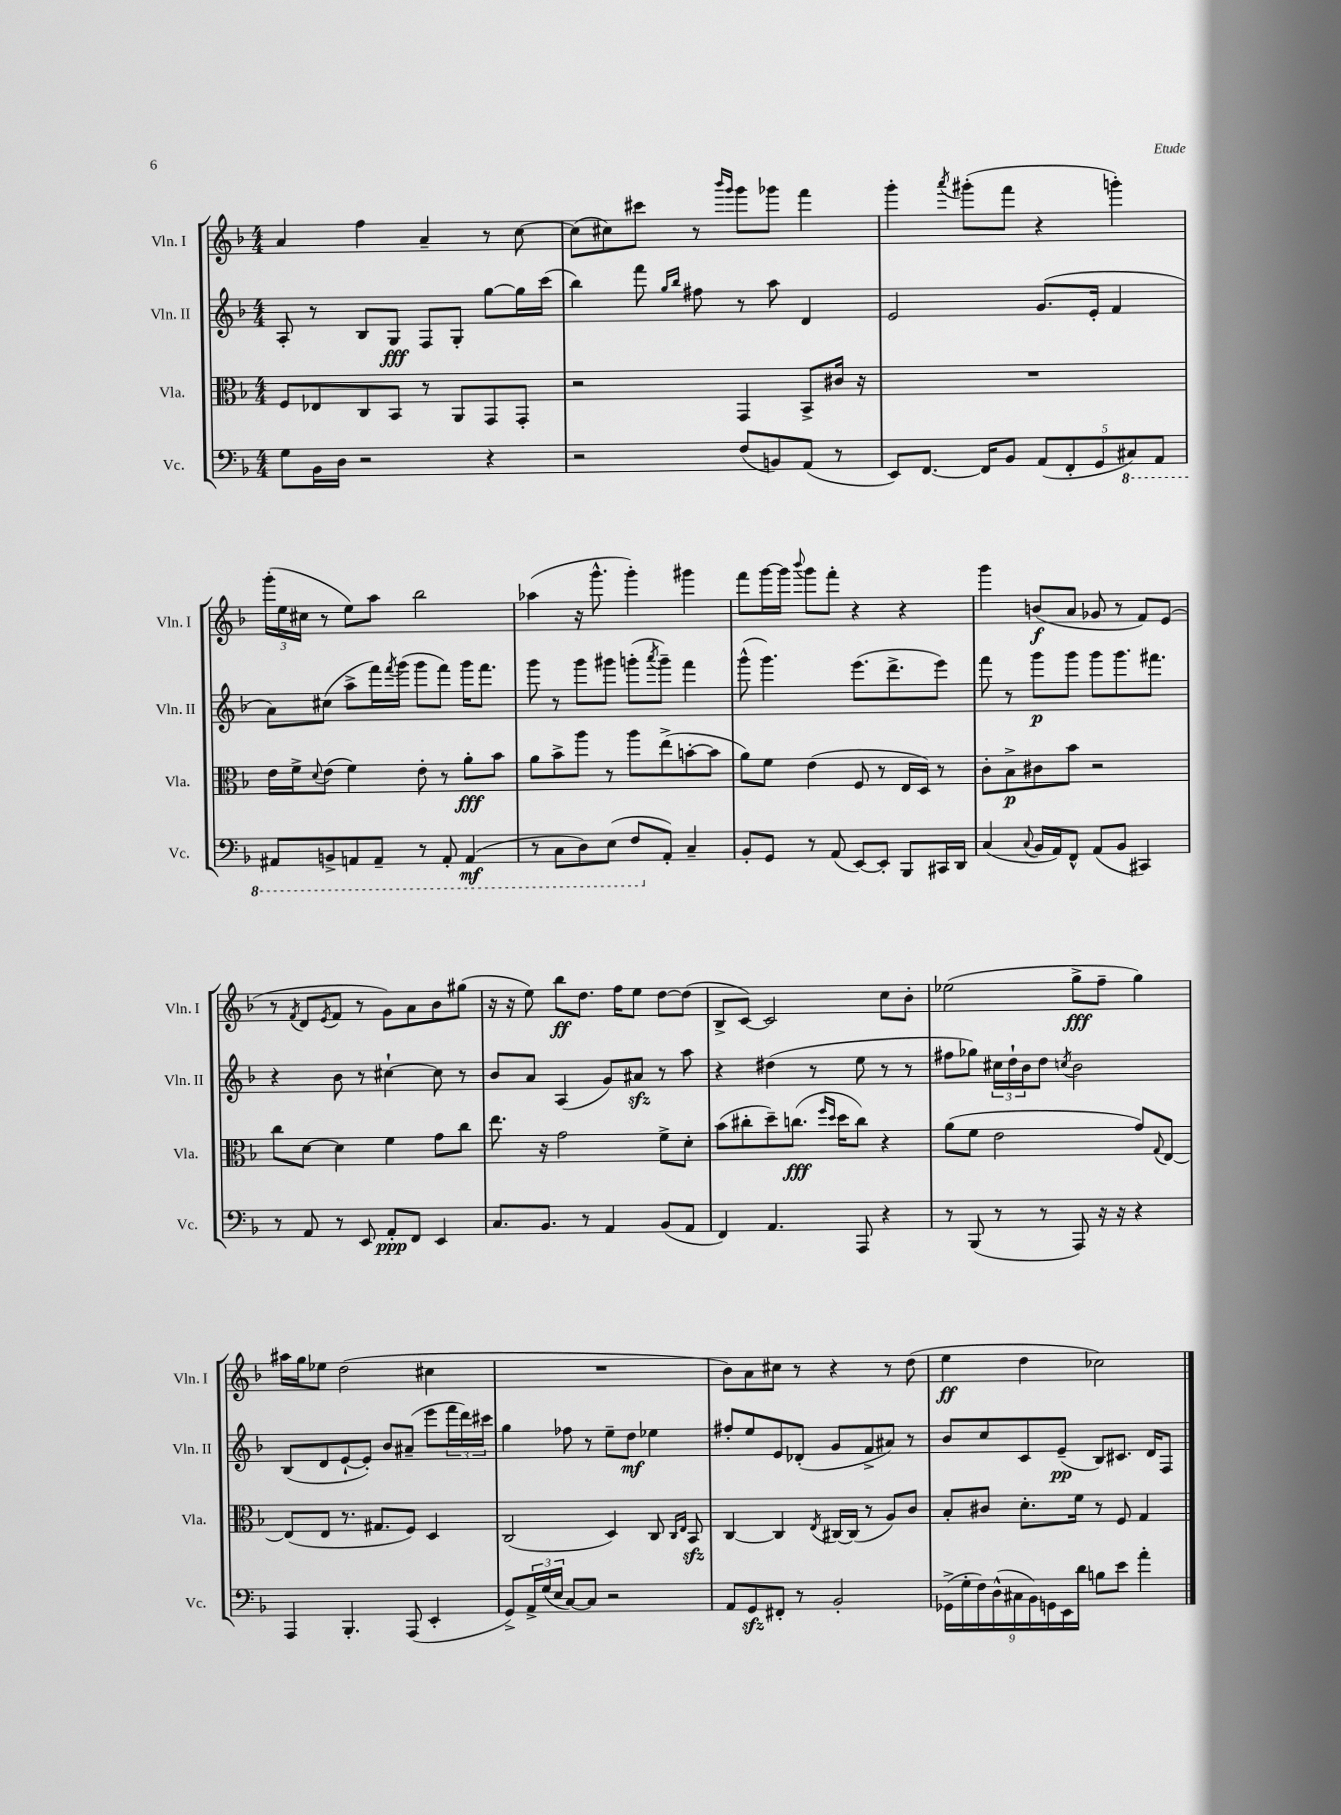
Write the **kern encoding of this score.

**kern	**kern	**kern	**kern
*staff4	*staff3	*staff2	*staff1
*clefF4	*clefC3	*clefG2	*clefG2
*k[b-]	*k[b-]	*k[b-]	*k[b-]
*M4/4	*M4/4	*M4/4	*M4/4
8G	8F	8A'	4a
16BB-	8E-	8r	.
16D	.	.	.
2r	8C	8B-	4ff
.	8BB-	8G	.
.	8r	8F	4a~
.	8AA	8G'	.
4r	8GG	[8gg	8r
.	8GG'	16gg]	[8cc
.	.	(16ccc	.
=	=	=	=
2r	2r	4bb-)	(8cc]
.	.	.	8cc#)
.	.	8fff	8ccc#
.	.	16qqgg	.
.	.	16qqbb-	.
.	.	8ff#	8r
.	.	.	16qqbbb-
.	.	.	16qqggg
(8F	4GG	8r	8ggg
8BB)	.	8aa	8ggg-
(8AA	8BB-^	4d	4fff
8r	16c#	.	.
.	16r	.	.
=	=	=	=
8EE)	1r	2e	4ggg'
[8.FF	.	.	.
.	.	.	8qaaa
.	.	.	(8ggg#'
16FF]	.	.	.
8BB-	.	.	8fff
(10AA	.	(8.g	4r
10FF'	.	.	.
.	.	16e'	.
10GG	.	.	.
.	.	4f	4ggg')
10CC#)	.	.	.
10AAA	.	.	.
=	=	=	=
8AAA#	16e	8a)	(24ggg'
.	.	.	24ee
.	16f^	.	.
.	.	.	24cc#
.	8qqd	.	.
8BBB^	(8e	(8cc#	8r
8AAA	4f)	8aa^	8ee)
8AAA~	.	16fff)	8aa
.	.	8qfff	.
.	.	(16ggg	.
8r	8e'	8ggg	2bb-
8AAA'	8r	8fff)	.
(4AAA	8a'	16ggg	.
.	.	8.fff	.
.	8b-	.	.
=	=	=	=
8r	8a	8ggg	(4aa-
8CC	8b-^	8r	.
8DD)	8aa	8ggg	16r
.	.	.	8.ggg^^
(8EE	8r	8ggg#	.
8FF	8aa	(8ggg'	4ggg')
.	.	8qaaa	.
8AA')	(8ee^	8ggg~)	.
4C~	[8b'	4fff	4ggg#
.	8b]	.	.
=	=	=	=
8BB-'	8a)	(8ggg^^	8fff
8GG	8f	4.ggg)	[16ggg
.	.	.	16ggg]
.	.	.	8qqbbb-
8r	(4e	.	8ggg
(8AA	.	.	8fff'
[8EE)	8F	(8.eee	4r
8EE']	8r	.	.
.	.	8.ddd^	.
8BBB-	16E	.	4r
.	16D)	.	.
16CC#	8r	8eee)	.
16DD	.	.	.
=	=	=	=
(4C	8c'	8fff	4ggg
.	8B-^	8r	.
8qqC	.	.	.
16BB-	8c#	8ggg	(8b
16AA)	.	.	.
8FF^^	8b-	8ggg	8a
(8AA	2r	8ggg	8g-
8BB-	.	8.ggg	8r
4CC#)	.	.	8f)
.	.	8.fff#	.
.	.	.	(8e
=	=	=	=
8r	8cc	4r	8r
.	.	.	8qf
8AA	[8d	.	8d
.	.	.	8qe
8r	4d]	8b-	8f
8EE	.	8r	8r
8AA'	4f	[4cc#`	8g)
8FF	.	.	8a
4EE	8g	8cc#]	8b-
.	8cc	8r	(8gg#
=	=	=	=
8.C	8.ee	8b-	16r
.	.	.	16r
.	.	8a	8ee)
8.BB-	16r	.	.
.	2g	(4A	8bb-
8r	.	.	8.dd
4AA	.	8g)	.
.	.	.	16ff
.	.	8a#	8ee
(8BB-	8f^	8r	[8dd
8AA	8d'	8aa	(8dd]
=	=	=	=
4FF)	(8b-	4r	8B-^
.	8cc#'	.	[8c)
4.AA	8dd~)	(4dd#	2c]
.	(8.cc	.	.
.	.	8r	.
.	16qqff	.	.
.	16qqdd	.	.
.	16dd	.	.
8AAA	8cc)	8ee	.
4r	4r	8r	8cc
.	.	8r	8b-'
=	=	=	=
8r	(8a	8ff#	(2ee-
(8BBB-	8f	8gg-)	.
8r	2e	24cc#	.
.	.	24dd`	.
.	.	24b-	.
8r	.	8dd	.
.	.	8qcc	.
8AAA)	.	2b-	8gg^
16r	.	.	8ff~
16r	.	.	.
4r	8g)	.	4gg)
.	8qqG	.	.
.	[8E	.	.
=	=	=	=
4AAA	(8E]	(8B-	16aa#
.	.	.	16gg
.	8E	8d	8ee-
4.BBB-'	8.r	[8e`	(2dd
.	.	8e'])	.
.	8.G#	.	.
.	.	8b-	.
(8AAA	8F)	(8a#~	.
4EE'	4D	8eee	4cc#
.	.	24fff	.
.	.	24ddd)	.
.	.	24ccc#	.
=	=	=	=
8GG^)	(2C	4gg	1r
24AA^	.	.	.
(24G	.	.	.
24E	.	.	.
[8C)	.	8ff-	.
8C]	.	8r	.
2r	4D)	8ee~	.
.	.	8dd	.
.	8C	4ee-	.
.	16qqC	.	.
.	16qqE	.	.
.	8BB-	.	.
=	=	=	=
8AA	[4C	8ff#'	8b-)
8GG	.	8ee	8a
8FF#'	4C]	8e	8cc#
8r	.	(8d-'	8r
.	8qE	.	.
2BB-'	[16C#	8g	4r
.	(16C#]	.	.
.	8r	8f^	.
.	8A)	8a#)	8r
.	8c	8r	(8dd
=	=	=	=
(18GG-^	8B-'	8b-	4ee
18G'	.	.	.
18F)	.	.	.
.	8c#	8cc	.
(18D^^	.	.	.
18C#	.	.	.
.	8.d'	8c	4dd
18BB-)	.	.	.
18GG	.	.	.
.	.	(8e~	.
18EE	.	.	.
.	16f	.	.
18d	.	.	.
8B	8r	8B-)	2cc-)
8e	8F	8.c#	.
4a'	4G	.	.
.	.	16d	.
.	.	8F	.
==	==	==	==
*-	*-	*-	*-
